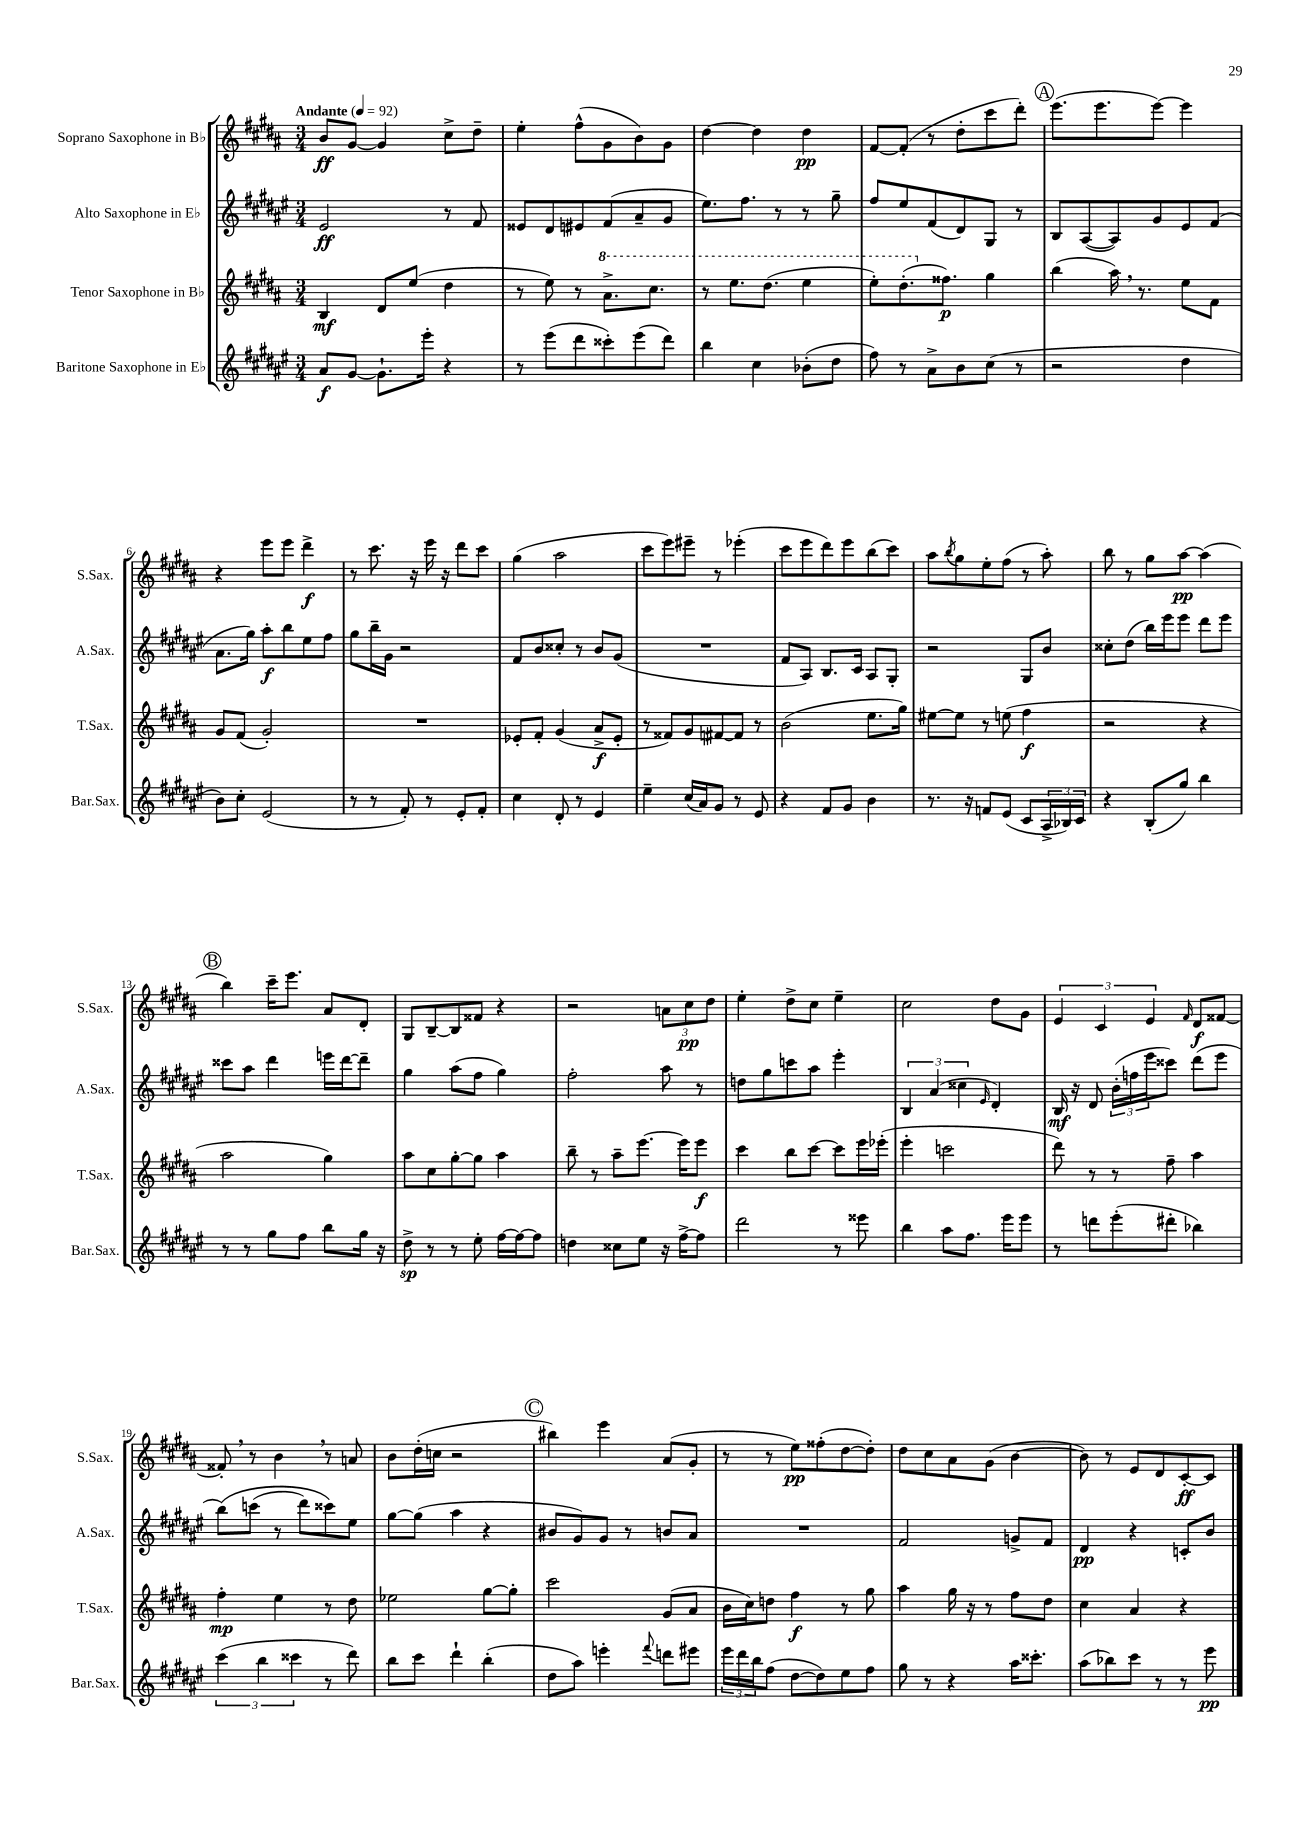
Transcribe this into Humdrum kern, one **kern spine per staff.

**kern	**dynam	**kern	**dynam	**kern	**dynam	**kern	**dynam
*part4	*part4	*part3	*part3	*part2	*part2	*part1	*part1
*staff4	*staff4	*staff3	*staff3	*staff2	*staff2	*staff1	*staff1
*I"Baritone Saxophone in E♭	*	*I"Tenor Saxophone in B♭	*	*I"Alto Saxophone in E♭	*	*I"Soprano Saxophone in B♭	*
*I'Bar.Sax.	*	*I'T.Sax.	*	*I'A.Sax.	*	*I'S.Sax.	*
*clefG2	*	*clefG2	*	*clefG2	*	*clefG2	*
*k[f#c#g#d#a#e#]	*	*k[f#c#g#d#a#]	*	*k[f#c#g#d#a#e#]	*	*k[f#c#g#d#a#]	*
*M3/4	*	*M3/4	*	*M3/4	*	*M3/4	*
*MM92	*	*MM92	*	*MM92	*	*MM92	*
=1	=1	=1	=1	=1	=1	=1	=1
!	!	!	!	!	!	!LO:TX:a:B:t=Andante	!
8a#/L	f	4B/	mf	2e#/	ff	8b/L	ff
[8g#/J	.	.	.	.	.	[8g#/J	.
8.g#`\L]	.	8d#/L	.	.	.	4g#/]	.
.	.	(8ee/J	.	.	.	.	.
16eee#'\Jk	.	.	.	.	.	.	.
4r	.	4dd#\	.	8r	.	8cc#^\L	.
.	.	.	.	8f#/	.	8dd#~\J	.
=2	=2	=2	=2	=2	=2	=2	=2
8r	.	8r	.	8e##X/L	.	4ee'\	.
(8eee#\L	.	8ee\)	.	8d#/	.	.	.
8ddd#\	.	8r	.	8e#X/	.	(8ff#^^\L	.
*	*	*8va	*	*	*	*	*
8ccc##X'\)	.	8.aa#^\L	.	(8f#/	.	8g#\	.
(8eee#\	.	.	.	8a#~/	.	8b\)	.
.	.	8.ccc#\J	.	.	.	.	.
8ddd#\J)	.	.	.	8g#/J	.	8g#\J	.
=3	=3	=3	=3	=3	=3	=3	=3
4bb\	.	8r	.	8.ee#\L)	.	[4dd#\	.
.	.	8.eee\L	.	.	.	.	.
.	.	.	.	8.ff#\J	.	.	.
4cc#\	.	.	.	.	.	4dd#\]	.
.	.	(8.ddd#\J	.	.	.	.	.
.	.	.	.	8r	.	.	.
(8b-X'\L	.	4eee\	.	8r	.	4dd#\	pp
8dd#\J	.	.	.	8gg#~\	.	.	.
=4	=4	=4	=4	=4	=4	=4	=4
8ff#\)	.	8eee'\L)	.	8ff#/L	.	[8f#/L	.
8r	.	(8.ddd#'\	.	8ee#/	.	(8f#'/J]	.
8a#^\L	.	.	.	(8f#/	.	8r	.
*	*	*X8va	*	*	*	*	*
.	.	8.ff##X\J)	p	.	.	.	.
8b\	.	.	.	8d#/)	.	8dd#'\L	.
(8cc#\J	.	4gg#\	.	8G#/J	.	8ccc#\	.
8r	.	.	.	8r	.	8ddd#'\J)	.
!!LO:REH:place=s1:t=A
=5	=5	=5	=5	=5	=5	=5	=5
2r	.	(4bb\	.	8B/L	.	(8.eee\L	.
.	.	.	.	([8A#/	.	.	.
.	.	.	.	.	.	8.eee\	.
.	.	16aa#,\)	.	8A#/])	.	.	.
.	.	8.r	.	.	.	.	.
.	.	.	.	8g#/	.	[8eee\J)	.
4dd#\	.	8ee\L	.	8e#/	.	4eee\]	.
.	.	8f#\J	.	(8f#/J	.	.	.
!!LO:LB:g=z
=6	=6	=6	=6	=6	=6	=6	=6
8b\L)	.	8g#/L	.	8.a#\L	.	4r	.
8cc#'\J	.	(8f#/J	.	.	.	.	.
.	.	.	.	16gg#\Jk)	.	.	.
(2e#/	.	2g#'/)	.	8aa#'\L	f	8eee\L	.
.	.	.	.	8bb\	.	8eee\J	.
.	.	.	.	8ee#\	.	4ddd#^\	f
.	.	.	.	8ff#\J	.	.	.
=7	=7	=7	=7	=7	=7	=7	=7
8r	.	2.r	.	8gg#\L	.	8r	.
8r	.	.	.	16bb~\L	.	8.ccc#\	.
.	.	.	.	16g#\JJ	.	.	.
8f#'/)	.	.	.	2r	.	.	.
.	.	.	.	.	.	16r	.
8r	.	.	.	.	.	16eee\	.
.	.	.	.	.	.	16r	.
8e#'/L	.	.	.	.	.	8ddd#\L	.
8f#'/J	.	.	.	.	.	8ccc#\J	.
=8	=8	=8	=8	=8	=8	=8	=8
4cc#\	.	8e-X'/L	.	8f#/L	.	(4gg#\	.
.	.	8f#'/J	.	8b/	.	.	.
8d#'/	.	(4g#/	.	8cc##X'/J	.	2aa#\	.
8r	.	.	.	8r	.	.	.
4e#/	.	8a#^/L	f	8b/L	.	.	.
.	.	8e-'/J	.	(8g#/J	.	.	.
=9	=9	=9	=9	=9	=9	=9	=9
4ee#~\	.	8r	.	2.r	.	8ccc#\L	.
.	.	8f##X/L)	.	.	.	8eee\)	.
(16cc#/LL	.	8g#/	.	.	.	8eee#X~\J	.
16a#/J)	.	.	.	.	.	.	.
8g#/J	.	[8f#X/	.	.	.	8r	.
8r	.	8f#/J]	.	.	.	(4eee-X'\	.
8e#/	.	8r	.	.	.	.	.
=10	=10	=10	=10	=10	=10	=10	=10
4r	.	(2b\	.	8f#/L	.	8ccc#\L	.
.	.	.	.	8A#/J)	.	8eee\	.
8f#/L	.	.	.	8.B/L	.	8ddd#\)	.
8g#/J	.	.	.	.	.	8eee\	.
.	.	.	.	16c#/Jk	.	.	.
4b\	.	8.ee\L	.	8A#/L	.	(8bb\	.
.	.	.	.	8G#'/J	.	8ccc#\J)	.
.	.	16gg#\Jk)	.	.	.	.	.
=11	=11	=11	=11	=11	=11	=11	=11
8.r	.	[8ee#X\L	.	2r	.	8aa#\L	.
.	.	.	.	.	.	8qbb/	.
.	.	8ee#\J]	.	.	.	8gg#\	.
16r	.	.	.	.	.	.	.
8fn/L	.	8r	.	.	.	8ee'\	.
(8e#/J	.	(8een\	.	.	.	(8ff#\J	.
8c#/L	.	4ff#\	f	8G#/L	.	8r	.
24A#^/L	.	.	.	8b/J	.	8aa#'\)	.
24B-X/)	.	.	.	.	.	.	.
24c#/JJ	.	.	.	.	.	.	.
=12	=12	=12	=12	=12	=12	=12	=12
4r	.	2r	.	8cc##X'\L	.	8bb\	.
.	.	.	.	(8dd#\J	.	8r	.
(8B'/L	.	.	.	16bb\LL)	.	8gg#\L	.
.	.	.	.	16eee#\J	.	.	.
8gg#/J)	.	.	.	8eee#\J	.	[8aa#\J	pp
4bb\	.	4r	.	8ddd#\L	.	(4aa#\]	.
.	.	.	.	8eee#\J	.	.	.
!!LO:LB:g=z
!!LO:REH:place=s1:t=B
=13	=13	=13	=13	=13	=13	=13	=13
8r	.	2aa#\	.	8ccc##X\L	.	4bb\)	.
8r	.	.	.	8aa#\J	.	.	.
8gg#\L	.	.	.	4ddd#\	.	16ccc#~\KL	.
.	.	.	.	.	.	8.eee\J	.
8ff#\J	.	.	.	.	.	.	.
8bb\L	.	4gg#\)	.	16eeen\LL	.	8a#/L	.
.	.	.	.	[16ddd#\J	.	.	.
16gg#\Jk	.	.	.	8ddd#~\J]	.	8d#'/J	.
16r	.	.	.	.	.	.	.
=14	=14	=14	=14	=14	=14	=14	=14
8dd#^\	sp	8aa#\L	.	4gg#\	.	8G#/L	.
8r	.	8cc#\	.	.	.	[8B~/	.
8r	.	[8gg#'\	.	(8aa#\L	.	8B/]	.
8ee#'\	.	8gg#\J]	.	8ff#\J	.	8f##X/J	.
[16ff#\LL	.	4aa#\	.	4gg#\)	.	4r	.
16ff#\J_	.	.	.	.	.	.	.
8ff#\J]	.	.	.	.	.	.	.
=15	=15	=15	=15	=15	=15	=15	=15
4ddn\	.	8bb~\	.	2ff#'\	.	2r	.
.	.	8r	.	.	.	.	.
8cc##X\L	.	8aa#~\L	.	.	.	.	.
8ee#\J	.	[8.eee\J	.	.	.	.	.
16r	.	.	.	8aa#\	.	12an\L	.
[16ff#^\KL	.	16eee\KL]	.	.	.	.	.
.	.	.	.	.	.	12cc#\	pp
8ff#\J]	.	8eee\J	f	8r	.	.	.
.	.	.	.	.	.	12dd#\J	.
=16	=16	=16	=16	=16	=16	=16	=16
2ddd#\	.	4ccc#\	.	8ddn\L	.	4ee'\	.
.	.	.	.	8gg#\	.	.	.
.	.	8bb\L	.	8cccn\	.	8dd#^\L	.
.	.	[8ccc#\J	.	8aa#\J	.	8cc#\J	.
8r	.	8ccc#\L]	.	4eee#'\	.	4ee~\	.
8eee##X\	.	16eee\L	.	.	.	.	.
.	.	(16eee-X'\JJ	.	.	.	.	.
=17	=17	=17	=17	=17	=17	=17	=17
4bb\	.	4eee'\	.	6B/	.	2cc#\	.
.	.	.	.	(6a#/	.	.	.
8aa#\L	.	2cccn\	.	.	.	.	.
.	.	.	.	6cc##X\	.	.	.
8.ff#\J	.	.	.	.	.	.	.
.	.	.	.	16qqe#/	.	.	.
.	.	.	.	4d#'/)	.	8dd#\L	.
16eee#\KL	.	.	.	.	.	.	.
8eee#\J	.	.	.	.	.	8g#\J	.
=18	=18	=18	=18	=18	=18	=18	=18
8r	.	8ddd#\)	.	16B/	mf	6e/	.
.	.	.	.	16r	.	.	.
8dddn\L	.	8r	.	8d#/	.	.	.
.	.	.	.	.	.	6c#/	.
(8eee#'\	.	8r	.	(24b'\LL	.	.	.
.	.	.	.	24ffn\	.	.	.
.	.	.	.	24eee#\J	.	6e/	.
8ddd#X'\J	.	8ff#~\	.	8ccc##X\J)	.	.	.
.	.	.	.	.	.	16qqf#/	.
4bb-X\)	.	4aa#\	.	(8ddd#\L	.	8d#/L	f
.	.	.	.	8eee#\J	.	[8f##X/J	.
!!LO:LB:g=z
=19	=19	=19	=19	=19	=19	=19	=19
(6ccc#\	.	4ff#'\	mp	(8bb\L)	.	8f##X',/]	.
.	.	.	.	(8cccn\J	.	8r	.
6bb\	.	.	.	.	.	.	.
.	.	4ee\	.	8r	.	4b,\	.
6ccc##X\	.	.	.	.	.	.	.
.	.	.	.	8ddd#\L)	.	.	.
8r	.	8r	.	8ccc##X\)	.	8r	.
8ddd#\)	.	8dd#\	.	8ee#\J	.	8an/	.
=20	=20	=20	=20	=20	=20	=20	=20
8bb\L	.	2ee-X\	.	[8gg#\L	.	8b\L	.
8ccc#\J	.	.	.	(8gg#\J]	.	(16dd#'\L	.
.	.	.	.	.	.	16ccn\JJ	.
4ddd#`\	.	.	.	4aa#\	.	2r	.
(4bb'\	.	[8gg#\L	.	4r	.	.	.
.	.	8gg#'\J]	.	.	.	.	.
!!LO:REH:place=s1:t=C
=21	=21	=21	=21	=21	=21	=21	=21
8dd#\L	.	2ccc#\	.	8b#X/L	.	4bb#X\)	.
8aa#\J)	.	.	.	8g#/)	.	.	.
4eeen'\	.	.	.	8g#/J	.	4eee\	.
.	.	.	.	8r	.	.	.
8qqfff#/	.	.	.	.	.	.	.
8dddn\L	.	(8g#/L	.	8bn/L	.	(8a#/L	.
8eee#X\J	.	8a#/J	.	8a#/J	.	8g#'/J	.
=22	=22	=22	=22	=22	=22	=22	=22
24eee#\LL	.	16b\LL	.	2.r	.	8r	.
24ddd#\	.	.	.	.	.	.	.
.	.	16cc#\J)	.	.	.	.	.
24bb\J	.	.	.	.	.	.	.
(8ff#\J	.	8ddn\J	.	.	.	8r	.
[8dd#\L	.	4ff#\	f	.	.	8ee\L)	pp
8dd#\])	.	.	.	.	.	(8ff##X'\	.
8ee#\	.	8r	.	.	.	[8dd#\	.
8ff#\J	.	8gg#\	.	.	.	8dd#'\J])	.
=23	=23	=23	=23	=23	=23	=23	=23
8gg#\	.	4aa#\	.	2f#/	.	8dd#\L	.
8r	.	.	.	.	.	8cc#\	.
4r	.	16gg#\	.	.	.	8a#\	.
.	.	16r	.	.	.	.	.
.	.	8r	.	.	.	(8g#\J	.
16aa#\KL	.	8ff#\L	.	8gn^/L	.	[4b\	.
8.ccc##X'\J	.	.	.	.	.	.	.
.	.	8dd#\J	.	8f#/J	.	.	.
=24	=24	=24	=24	=24	=24	=24	=24
(8aa#\L	.	4cc#\	.	4d#/	pp	8b\])	.
8bb-X\)	.	.	.	.	.	8r	.
8ccc#\J	.	4a#/	.	4r	.	8e/L	.
8r	.	.	.	.	.	8d#/	.
8r	.	4r	.	8cn'/L	.	[8c#'/	ff
8eee#\	pp	.	.	8b/J	.	8c#/J]	.
==	==	==	==	==	==	==	==
*-	*-	*-	*-	*-	*-	*-	*-
